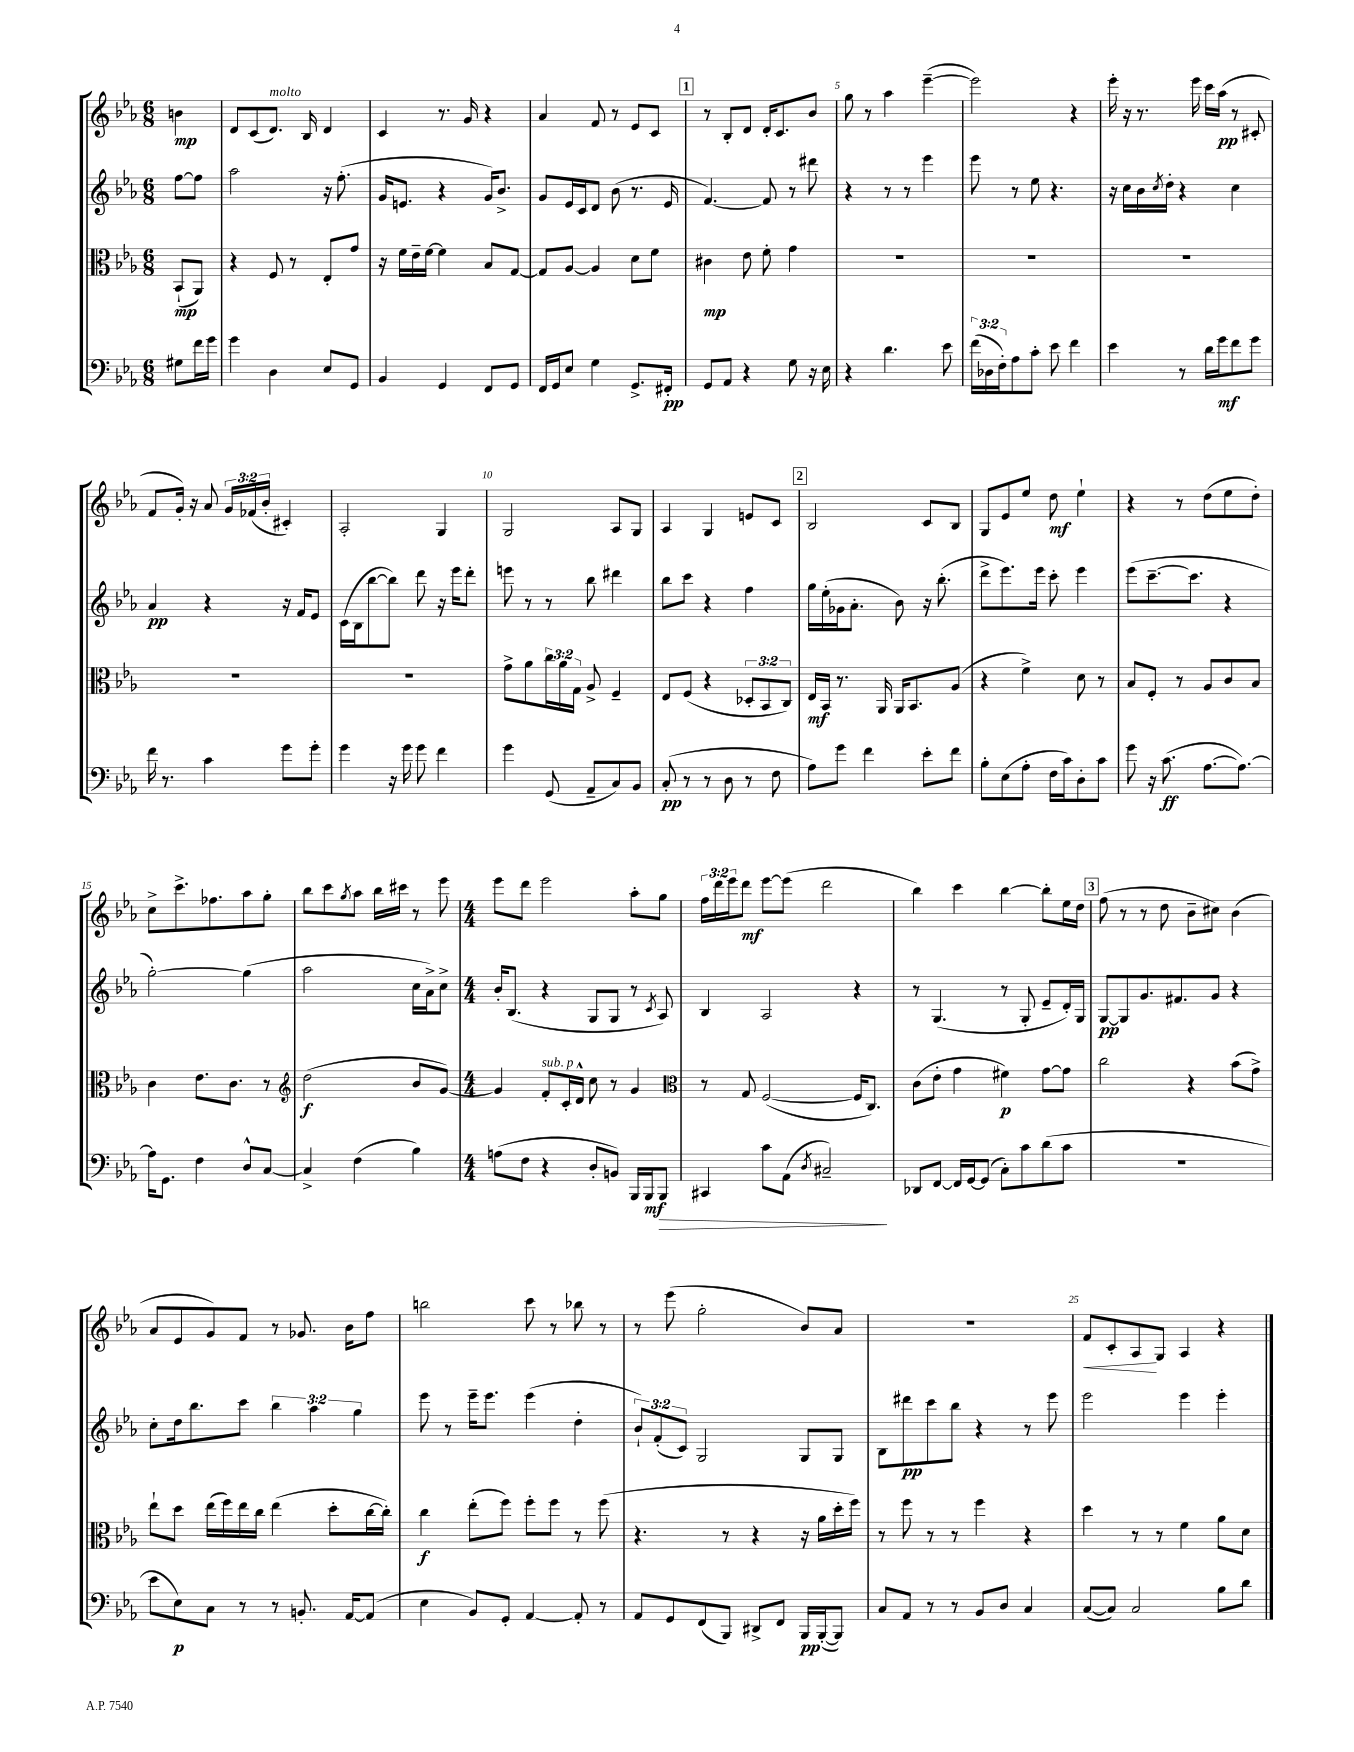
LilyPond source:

<<
\new StaffGroup <<
\new Staff = "s0" {
    \clef treble \key ees \major \numericTimeSignature \time 6/8 \override Staff.TupletNumber.text = #tuplet-number::calc-fraction-text \partial 4
    b'4\mp |
    d'8 c'8( d'8.^\markup { \italic "molto" }) bes16 d'4 |
    c'4 r8. g'16 r4 |
    aes'4 f'8 r8 ees'8 c'8 |
    \mark \markup { \box "1" } r8 bes8-. d'8 d'16-. c'8. bes'8 |
    g''8 r8 aes''4 ees'''4~--( |
    ees'''2) r4 |
    ees'''16-. r16 r8. ees'''16 c'''16 aes''16\pp( r8 cis'8-. |
    f'8 g'16-.) r16 aes'8 \tuplet 3/2 { g'16 fes'16( bes'16-. } cis'4-.) |
    aes2-. g4 |
    g2 aes8 g8 |
    aes4 g4 e'8 c'8 |
    \mark \markup { \box "2" } bes2 c'8 bes8 |
    g8 ees'8 ees''8 d''8\mf ees''4-! |
    r4 r8 d''8( ees''8 d''8-.) |
    c''8-> c'''8.-> fes''8. aes''8 g''8-. |
    bes''8 c'''8 \acciaccatura { g''8 } aes''8 bes''16 cis'''16 r8 ees'''8 |
    \numericTimeSignature \time 4/4 ees'''8 d'''8 ees'''2 aes''8-. g''8 |
    \tuplet 3/2 { f''16 d'''16 ees'''16 } d'''8\mf ees'''8~ ees'''8( d'''2 |
    bes''4) c'''4 bes''4~ bes''8-. ees''16 d''16 |
    \mark \markup { \box "3" } f''8( r8 r8 d''8 bes'8-- cis''8) bes'4( |
    aes'8 ees'8 g'8) f'8 r8 ges'8. bes'16 f''8 |
    b''2 c'''8 r8 bes''8 r8 |
    r8 ees'''8( g''2-. bes'8) aes'8 |
    R1 |
    f'8\< c'8-. aes8\! g8 aes4 r4 \bar "|." |
}
\new Staff = "s1" {
    \clef treble \key ees \major \numericTimeSignature \time 6/8 \override Staff.TupletNumber.text = #tuplet-number::calc-fraction-text \partial 4
    f''8~ f''8 |
    aes''2 r16 f''8.-.( |
    g'16 e'8. r4 g'16) bes'8.-> |
    g'8 ees'16 c'16 d'8 bes'8( r8. ees'16 |
    \mark \markup { \box "1" } f'4.~) f'8 r8 dis'''8 |
    r4 r8 r8 ees'''4 |
    ees'''8 r8 ees''8 r4. |
    r16 c''16 bes'16 \acciaccatura { c''8 } d''16-. r4 c''4 |
    aes'4\pp r4 r16 f'16 ees'8 |
    c'16( bes16 bes''8~ bes''8) d'''8 r16 ees'''16 d'''8-. |
    e'''8 r8 r8 bes''8 dis'''4 |
    bes''8 c'''8 r4 f''4 |
    \mark \markup { \box "2" } g''16 ees''16-.( ges'16 aes'8.-. bes'8) r16 bes''8.-.( |
    d'''8-> ees'''8.) ees'''16 c'''8-. ees'''4 |
    ees'''8( c'''8.~-- c'''8. r4 |
    g''2~-.) g''4( |
    aes''2 c''16 aes'16->) c''8-> |
    \numericTimeSignature \time 4/4 bes'16-. bes8.( r4 g8 g8 r8 \acciaccatura { c'8 } aes8) |
    bes4 aes2 r4 |
    r8 g4.( r8 g8-. ees'8-- d'16-.) g16 |
    \mark \markup { \box "3" } g8~\pp g8 g'8. fis'8. g'8 r4 |
    c''8-. d''16 bes''8. c'''8 \tuplet 3/2 { bes''4 aes''4 g''4 } |
    ees'''8 r8 ees'''16-- ees'''8. ees'''4( d''4-. |
    \tuplet 3/2 { bes'8-!) f'8-.( c'8) } g2 g8 g8 |
    bes8 dis'''8\pp c'''8 bes''8 r4 r8 ees'''8 |
    ees'''2 ees'''4 ees'''4-. \bar "|." |
}
\new Staff = "s2" {
    \clef alto \key ees \major \numericTimeSignature \time 6/8 \override Staff.TupletNumber.text = #tuplet-number::calc-fraction-text \partial 4
    bes,8-!\mp( aes,8) |
    r4 f8 r8 ees8-. g'8 |
    r16 f'16 ees'16-- f'16~ f'4 bes8 g8~ |
    g8 aes8~ aes4 d'8 f'8 |
    \mark \markup { \box "1" } cis'4\mp ees'8 f'8-. g'4 |
    R2. |
    R2. |
    R2. |
    R2. |
    R2. |
    g'8-> aes'8 \tuplet 3/2 { c''16 aes'16 g16 } aes8-> f4-- |
    ees8 f8( r4 \tuplet 3/2 { des8-. bes,8 c8) } |
    \mark \markup { \box "2" } ees16\mf bes,16 r8. aes,16 aes,16 bes,8. aes8( |
    r4 f'4->) d'8 r8 |
    bes8 f8-. r8 aes8 c'8 bes8 |
    c'4 ees'8. c'8. r8 |
    \clef treble d''2\f( bes'8 g'8~) |
    \numericTimeSignature \time 4/4 g'4 f'8-.^\markup { \italic "sub. p" } c'16-. d'16-^ c''8 r8 g'4 |
    \clef alto r8 g8 f2~( f16 c8.) |
    c'8( ees'8-. g'4 fis'4\p) g'8~ g'8 |
    \mark \markup { \box "3" } c''2 r4 bes'8( g'8->) |
    ees''8-! d''8 ees''16( f''16) ees''16 c''16 ees''4( d''8-. c''16~ c''16-.) |
    c''4\f ees''8-.( f''8) f''8-. f''8 r8 f''8( |
    r4. r8 r4 r16 aes'16 d''16-. f''16) |
    r8 f''8 r8 r8 f''4 r4 |
    d''4 r8 r8 f'4 aes'8 d'8 \bar "|." |
}
\new Staff = "s3" {
    \clef bass \key ees \major \numericTimeSignature \time 6/8 \override Staff.TupletNumber.text = #tuplet-number::calc-fraction-text \partial 4
    gis8 f'16 g'16 |
    g'4 d4 ees8 g,8 |
    bes,4 g,4 f,8 g,8 |
    f,16 g,16 ees8 g4 g,8.-> fis,16-.\pp |
    \mark \markup { \box "1" } g,8 aes,8 r4 g8 r16 ees16 |
    r4 d'4. ees'8 |
    \tuplet 3/2 { f'16( des16 f16-.) } aes8 c'8-. ees'8 f'4 |
    ees'4 r8 d'16 g'16\mf f'8 g'8 |
    f'16 r8. c'4 g'8 g'8-. |
    g'4 r16 g'16 g'8 f'4 |
    g'4 g,8( aes,8-- c8) bes,8 |
    c8-.\pp( r8 r8 d8 r8 f8 |
    \mark \markup { \box "2" } aes8) g'8 f'4 ees'8-. f'8 |
    bes8-. ees8( aes8-. f16 c'16) d8-. c'8 |
    g'8 r16 c'8.\ff( aes8.~ aes8.~) |
    aes16 g,8. f4 d8-^ c8~ |
    c4-> f4( bes4) |
    \numericTimeSignature \time 4/4 a8( f8 r4 d8-. b,8) bes,,16 bes,,16\mf bes,,8\> |
    cis,4 c'8 aes,8( \acciaccatura { d8 } cis2--\!) |
    des,8 f,8~ f,16 g,16~ g,8( c8-.) c'8 d'8( c'8 |
    \mark \markup { \box "3" } R1 |
    ees'8 ees8\p) c8 r8 r8 b,8.-. aes,16~ aes,8( |
    ees4 bes,8) g,8-. aes,4~ aes,8-. r8 |
    aes,8 g,8 f,8( bes,,8) dis,8-> f,8 bes,,16\pp bes,,16~-.( bes,,8) |
    c8 aes,8 r8 r8 bes,8 d8 c4 |
    c8~( c8) c2 bes8 d'8 \bar "|." |
}
>>
>>
\layout { \context { \Score \override BarNumber.break-visibility = ##(#f #t #t) barNumberVisibility = #(every-nth-bar-number-visible 5) } }
